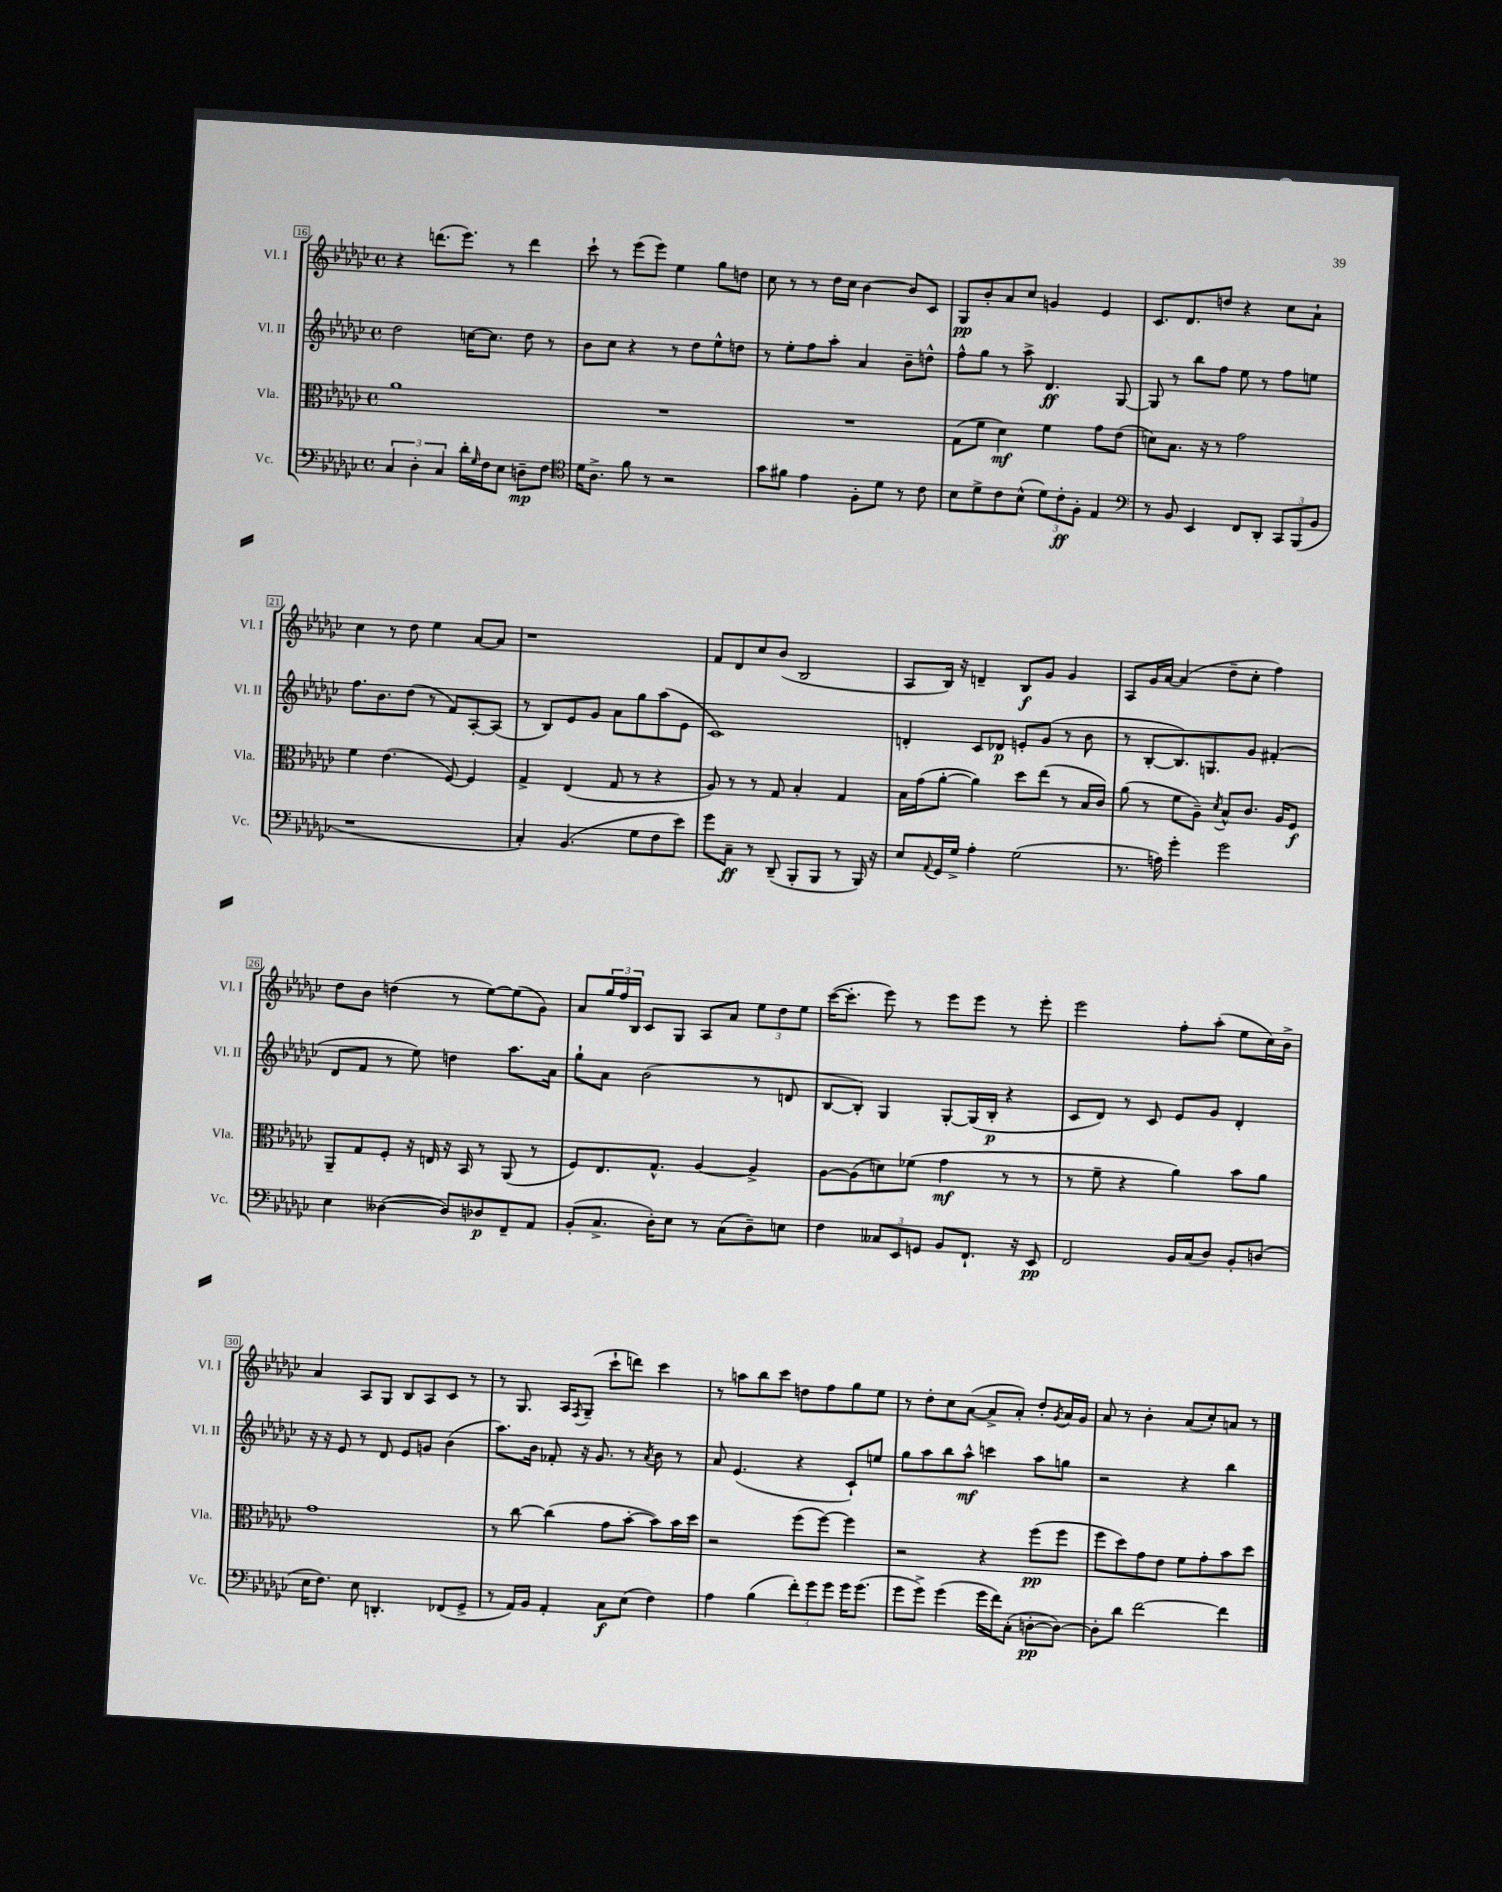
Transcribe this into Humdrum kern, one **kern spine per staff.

**kern	**kern	**kern	**kern
*staff4	*staff3	*staff2	*staff1
*clefF4	*clefC3	*clefG2	*clefG2
*k[b-e-a-d-g-c-]	*k[b-e-a-d-g-c-]	*k[b-e-a-d-g-c-]	*k[b-e-a-d-g-c-]
*M4/4	*M4/4	*M4/4	*M4/4
*met(c)	*met(c)	*met(c)	*met(c)
6C-/	1a-	2dd-\	4r
6D-'\	.	.	.
.	.	.	(8.ddd\L
6C-/	.	.	.
.	.	.	8.eee-\J)
16d-'\LL	.	[16cc\LK	.
16qqG-/	.	.	.
16F\J	.	8.cc\]J	.
8E-\J	.	.	8r
8D~\L	.	8dd-\	4ddd\
8F\J	.	8r	.
=	=	=	=
*clefC4	*	*	*
16d-\LK	1r	8b-\L	8ccc-`\
8.A-^\J	.	.	.
.	.	8cc-\J	8r
8f\	.	4r	(8eee-\L
8r	.	.	8eee-\J)
2r	.	8r	4ee-\
.	.	8dd-\L	.
.	.	8ee-^^\	8gg-\L
.	.	8dd\J	8dd\J
=	=	=	=
8g-\L	1r	8r	8cc-\
8f#\J	.	8ee-'\L	8r
4e-\	.	8ff\	8r
.	.	8aa-'\J	16dd-\LL
.	.	.	16cc-\JJ
8F'\L	.	4a-/	[4b-\
8d-\J	.	.	.
8r	.	8b-~\L	8b-/]L
8c-\	.	8dd^^\J	8c-/J
=	=	=	=
8B-\L	(8G-\L	8ff^^\L	8G-/L
8d-^\	8f\J	8gg-\J	8b-'/
8c-\	4d-\)	8r	8a-/
(8B-^^\J	.	8aa-^\	8cc-/J
12d-\L)	4f\	4.d-/	4g/
12c-'\	.	.	.
12F'\J	.	.	.
4E-/	8g-\L	.	4e-/
.	(8e-\J	[8G-/	.
=	=	=	=
*clefF4	*	*	*
8r	8d\L)	8G-/]	8.c-/L
8BB-/	8.B-\J	8r	.
.	.	.	8.d-/
4EE-/	.	8bb-\L	.
.	16r	.	.
.	8r	8ff\J	8dd/J
8FF/L	2g-\	8ee-\	4r
8DD-'/J	.	8r	.
12CC-/L	.	8ff\L	8cc-\L
(12BBB-/	.	.	.
.	.	8ee\J	8a-`\J
12BB-/J	.	.	.
=	=	=	=
1r	4f\	8.ff\L	4cc-\
.	.	8.b-\	.
.	(4.e-\	.	8r
.	.	(8dd-\J	8dd-\
.	.	8r	4ee-\
.	[8F/)	8f/L)	.
.	4F/]	[8A-'/	[8a-/L
.	.	(8A-/]J	8a-/]J
=	=	=	=
4C-'/)	4G-^/	8r	1r
.	.	8B-/L)	.
(4.BB-/	(4E-/	8e-/	.
.	.	8g-/J	.
.	8G-/	8a-\L	.
8G-\L	8r	8gg-\	.
8F\	4r	(8aa-\	.
8e-\J)	.	8e-\J	.
=	=	=	=
8g-\L	8A-/)	1c-)	8f/L
8C-~\J	8r	.	8d-/
8r	8r	.	8cc-/
(8DD-~/	8G-/	.	(8b-/J
8BBB-'/L	4B-'/	.	2B-/
8BBB-/J	.	.	.
8r	4G-/	.	.
16BBB-/)	.	.	.
16r	.	.	.
=	=	=	=
8E-/L	16B-\LL	4d'/	8A-/L
.	(16g-\J	.	.
8qqAA-/	.	.	.
16GG-/L	[8a-'\J	.	16B-/Jk)
16G-^/JJ	.	.	16r
4A-'\	4a-\])	8c-/L	4d~/
.	.	8d-/J	.
(2G-\	8dd-\L	8e'/L	8B-/L
.	(8ee-\J	(8g-/J	8g-/J
.	8r	8r	4g-/
.	16B-/LL	8b-\	.
.	16c-/JJ)	.	.
=	=	=	=
8.r	(8a-\	8r	8A-/L
.	8r	[8B-'/L	16g-/L
16A\)	.	.	[16a-/JJ
4g-'\	8f\L	8.B-/])	(4a-/]
.	8A-~\J)	.	.
.	.	8.G/	.
.	8qd-/	.	.
2g-\	8B-^^/L	.	8dd-~\L
.	8.c-/J	8g-/J	8cc-'\J
.	.	(4f#'/	4ff\)
.	16A-/LK	.	.
.	8F/J	.	.
=	=	=	=
4E-\	8AA-~/L	8d-/L	8dd-\L
.	8G-/	8f/J	8b-\J
([4D--\	8F'/J	8r	(4dd\
.	16r	8ee-\)	.
.	16E/	.	.
8D--/]L)	16r	4dd\	8r
.	16BB-/	.	.
8D-/	8r	.	[8ee-\L)
8FF~/	(8AA-/	8.aa-\L	(8ee-\]
8AA-/J	8r	.	8g-\J)
.	.	16a-\Jk	.
=	=	=	=
(8BB-'/L	8F/L)	8gg-`\L	8a-/L
8.C-^/J	8.E-/	8a-\J	24gg-/L
.	.	.	24ff/
.	.	.	24B-/JJ
.	.	(2b-\	8c-/L
16D-'\LK)	8.G-^^/J	.	.
8E-\J	.	.	8G-/J
8r	[4A-/	.	8A-/L
(8C-\L	.	.	8a-/J
8D-~\)	4A-^/]	8r	12ee-\L
.	.	.	12dd-\
8E\J	.	8d/	.
.	.	.	12ee-\J
=	=	=	=
4F\	[8A-\L	[8B-/L	([16ccc-\LK
.	.	.	8.ccc-'\]J
.	(8A-\]	8B-'/]J)	.
12C--/L	8d\)	4G-/	8eee-\)
12EE-/	.	.	.
.	(8f-\J	.	8r
12GG/J	.	.	.
8BB-/L	4g-\	[8G-'/L	8eee-\L
8.FF`/J	.	(16G-/]L	8eee-\J
.	.	16B-'/JJ	.
.	8r	4r	8r
16r	.	.	.
8EE-/	8r	.	8eee-'\
=	=	=	=
2FF/	8r	8c-/L	2eee-\
.	8f~\	8d-/J)	.
.	4r	8r	.
.	.	8c-/	.
16BB-/LL	4a-\)	8e-/L	8ff'\L
(16C-/J	.	.	.
8D-/J)	.	8g-/J	(8aa-'\J
8BB-'/L	8b-\L	4d-'/	8ee-\L
(8D/J	8a-\J	.	16cc-\L)
.	.	.	16b-^\JJ
=	=	=	=
16E-\LK	1g-	16r	4a-/
8.F\J)	.	16r	.
.	.	8e-/	.
8E-\	.	8r	8A-/L
4.DD'/	.	8d-/	8G-/J
.	.	8e-/L	8B-/L
.	.	8g/J	8A-/
(8FF-/L	.	(4b-\	8c-/J
8GG-^/J	.	.	8r
=	=	=	=
8r	8r	8.aa-\L)	8r
16AA-/LL)	[8cc-\	.	8.G-/
16BB-/JJ	.	16b-\Jk	.
4AA-'/	(4cc-\]	8f-'/	.
.	.	.	16A-/LK
.	.	.	8qF/
.	.	16r	(8G-~/J
.	.	8.g-/	.
8C-\L	8g-\L	.	8ccc-`\L
(8E-\J	[8b-'\J	8r	8ddd\J)
.	.	8qa-/	.
4F\)	8b-\]L)	8b-\	4ccc-\
.	16b-\L	8r	.
.	16dd-\JJ	.	.
=	=	=	=
4A-\	2r	8a-/	8r
.	.	(4.e-/	8aa\L
(4B-\	.	.	8bb-\
.	.	.	8ccc-\J
12f'\L)	(8ff\L	4r	8dd\L
12g-\	.	.	.
.	[8ff\J)	.	8ff\
12g-\J	.	.	.
16g-\LK	4ff\]	8c-`/L)	8gg-\
(8.g-\J	.	.	.
.	.	8ee/J	8ee-\J
=	=	=	=
8g-\L	2r	8gg-\L	8r
8g-^\J)	.	8aa-\	8dd-'\L
(4g-\	.	8bb-\	8cc-\
.	.	8aa-^^\J	([8a-\J
16g-\LL	4r	4ccc\	8a-^/]L
16f\J)	.	.	.
(8C-'\J	.	.	8a-'/J)
[8D'\L	(8ff\L	8aa-\L	8dd-'/L
.	.	.	8qg-/
8D\_J)	8ff\J	8gg\J	16a-/L
.	.	.	16g-/JJ
=	=	=	=
8D'\]L	8ff\L	2r	8a-/
8d-\J	8dd-\)	.	8r
[2f\	8g-\	.	4b-'\
.	8e-\J	.	.
.	8f\L	4r	(8a-/L
.	8g-'\	.	8cc-'/)
4f\]	8b-\	4bb-\	8a/J
.	8dd-\J	.	8r
==	==	==	==
*-	*-	*-	*-
